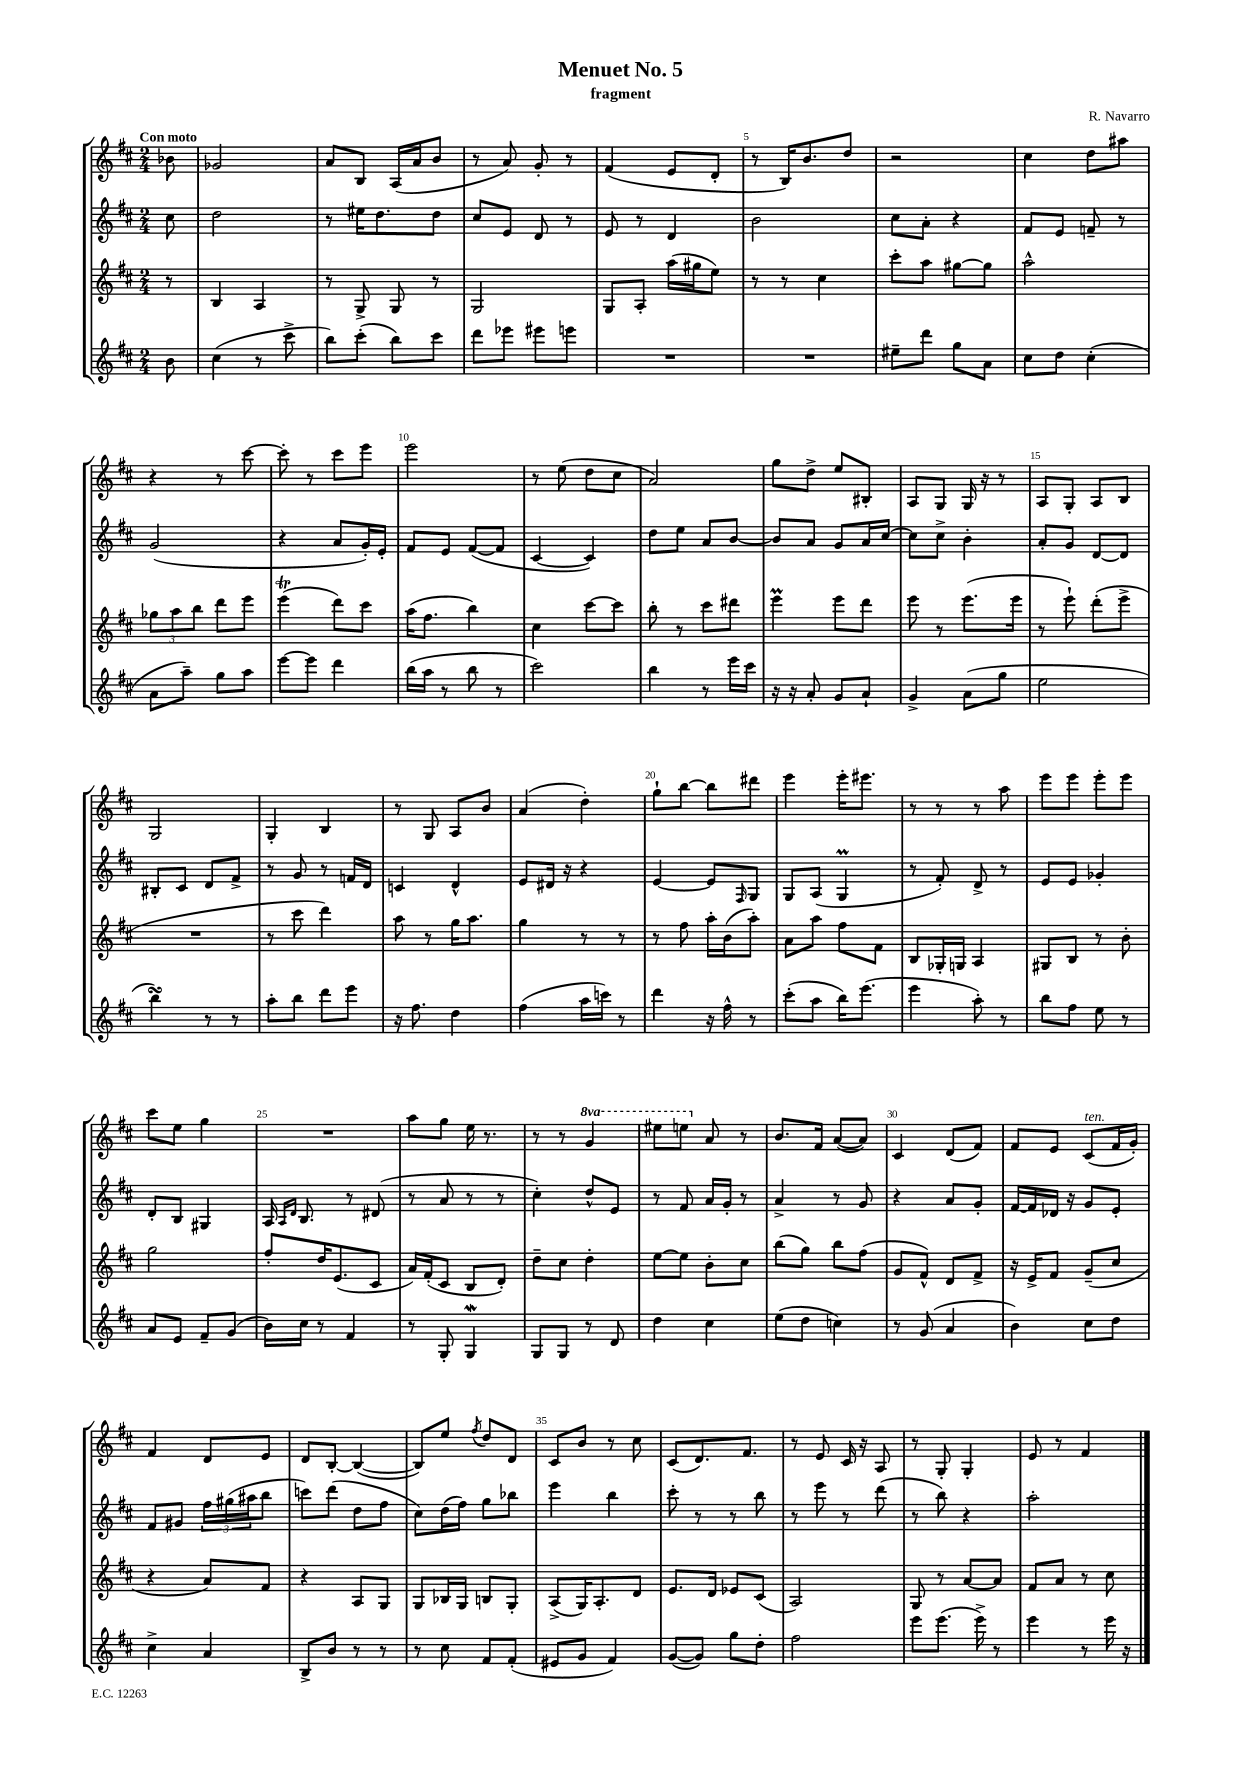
\header { title = "Menuet No. 5" composer = "R. Navarro" subtitle = "fragment" }
<<
\new StaffGroup <<
\new Staff = "s0" {
    \clef treble \key d \major \numericTimeSignature \time 2/4 \set Staff.ottavationMarkups = #ottavation-simple-ordinals \partial 8 \tempo "Con moto"
    bes'8 |
    ges'2 |
    a'8 b8 a16( a'16 b'8 |
    r8 a'8) g'8-. r8 |
    fis'4( e'8 d'8-. |
    r8 b16) b'8. d''8 |
    r2 |
    cis''4 d''8 ais''8 |
    r4 r8 cis'''8~ |
    cis'''8-. r8 cis'''8 e'''8 |
    e'''2 |
    r8 e''8( d''8 cis''8 |
    a'2) |
    g''8 d''8-> e''8 bis8-. |
    a8 g8 g16 r16 r8 |
    a8 g8-. a8 b8 |
    g2 |
    g4-. b4 |
    r8 g8 a8 b'8 |
    a'4( d''4-.) |
    g''8-! b''8~ b''8 dis'''8 |
    e'''4 e'''16-. eis'''8. |
    r8 r8 r8 a''8 |
    e'''8 e'''8 e'''8-. e'''8 |
    cis'''8 e''8 g''4 |
    R2 |
    a''8 g''8 e''16 r8. |
    r8 r8 \ottava #1 g''4 |
    eis'''8 e'''8 \ottava #0 a'8 r8 |
    b'8. fis'16 a'8~( a'8) |
    cis'4 d'8( fis'8) |
    fis'8 e'8 cis'8^\markup { \italic "ten." }( fis'16 g'16-.) |
    fis'4 d'8 e'8 |
    d'8 b8~-. b4~( |
    b8) e''8 \acciaccatura { fis''8 } d''8 d'8 |
    cis'8 b'8 r8 cis''8 |
    cis'8( d'8.) fis'8. |
    r8 e'8 cis'16 r16 a8 |
    r8 g8-. g4-. |
    e'8 r8 fis'4 \bar "|." |
}
\new Staff = "s1" {
    \clef treble \key d \major \numericTimeSignature \time 2/4 \partial 8
    cis''8 |
    d''2 |
    r8 eis''16 d''8. d''8 |
    cis''8 e'8 d'8 r8 |
    e'8 r8 d'4 |
    b'2 |
    cis''8 a'8-. r4 |
    fis'8 e'8 f'8-- r8 |
    g'2( |
    r4 a'8 g'16-.) e'16-. |
    fis'8 e'8 fis'8~( fis'8 |
    cis'4~ cis'4) |
    d''8 e''8 a'8 b'8~ |
    b'8 a'8 g'8 a'16 cis''16~ |
    cis''8 cis''8-> b'4-. |
    a'8-. g'8 d'8~ d'8 |
    bis8-. cis'8 d'8 fis'8-> |
    r8 g'8 r8 f'16 d'16 |
    c'4 d'4-^ |
    e'8 dis'16 r16 r4 |
    e'4~ e'8 \grace { fis16 } g8 |
    g8 a8( g4\prall |
    r8 fis'8-.) d'8-> r8 |
    e'8 e'8 ges'4-. |
    d'8-. b8 gis4 |
    a16 \grace { a16 d'16 } b8. r8 dis'8( |
    r8 a'8 r8 r8 |
    cis''4-.) d''8-^ e'8 |
    r8 fis'8 a'16 g'16-. r8 |
    a'4-> r8 g'8 |
    r4 a'8 g'8-. |
    fis'16~ fis'16 des'16 r16 g'8 e'8-. |
    fis'8 gis'8 \tuplet 3/2 { fis''16 gis''16( ais''16 } b''8 |
    c'''8) d'''8( d''8 fis''8 |
    cis''8) d''16( fis''16) g''8 bes''8 |
    e'''4 b''4 |
    cis'''8-. r8 r8 b''8 |
    r8 e'''8 r8 d'''8( |
    r8 b''8) r4 |
    a''2-. \bar "|." |
}
\new Staff = "s2" {
    \clef treble \key d \major \numericTimeSignature \time 2/4 \partial 8
    r8 |
    b4 a4 |
    r8 g8-> g8 r8 |
    g2 |
    g8 a8-. a''16( gis''16 e''8) |
    r8 r8 cis''4 |
    cis'''8-. a''8 gis''8~ gis''8 |
    a''2-^ |
    \tuplet 3/2 { ges''8 a''8 b''8 } d'''8 e'''8 |
    e'''4\trill( d'''8) cis'''8 |
    a''16( fis''8. b''4) |
    cis''4 cis'''8~ cis'''8 |
    b''8-. r8 cis'''8 dis'''8 |
    e'''4\prall e'''8 d'''8 |
    e'''8 r8 e'''8.( e'''16 |
    r8 e'''8-!) d'''8-.( e'''8-> |
    R2 |
    r8 cis'''8 d'''4) |
    a''8 r8 g''16 a''8. |
    g''4 r8 r8 |
    r8 fis''8 a''16-. b'16( a''8-.) |
    a'8 a''8 fis''8 fis'8 |
    b8 ges16-. g16 a4 |
    gis8 b8 r8 b'8-. |
    g''2 |
    fis''8-. d''16 e'8.( cis'8 |
    a'16) fis'16-.( cis'8 b8 d'8-.) |
    d''8-- cis''8 d''4-. |
    e''8~ e''8 b'8-. cis''8 |
    b''8( g''8) b''8 fis''8( |
    g'8 fis'8-^) d'8 fis'8-> |
    r16 e'16-> fis'8 g'8--( cis''8 |
    r4 a'8) fis'8 |
    r4 a8 g8 |
    g8 bes16 g16 b8 g8-. |
    a8->( g16) a8.-. d'8 |
    e'8. d'16 ees'8 cis'8( |
    a2) |
    g8 r8 a'8~ a'8 |
    fis'8 a'8 r8 cis''8 \bar "|." |
}
\new Staff = "s3" {
    \clef treble \key d \major \numericTimeSignature \time 2/4 \partial 8
    b'8 |
    cis''4( r8 cis'''8-> |
    b''8) cis'''8-.( b''8) cis'''8 |
    d'''8 ees'''8 eis'''8 e'''8 |
    R2 |
    R2 |
    eis''8-- d'''8 g''8 a'8 |
    cis''8 d''8 cis''4-.( |
    a'8 a''8--) g''8 a''8 |
    e'''8~ e'''8 d'''4 |
    b''16( a''16 r8 b''8 r8 |
    cis'''2) |
    b''4 r8 e'''16 cis'''16 |
    r16 r16 a'8-. g'8 a'8-! |
    g'4-> a'8( g''8 |
    e''2 |
    b''4\turn) r8 r8 |
    a''8-. b''8 d'''8 e'''8 |
    r16 fis''8. d''4 |
    fis''4( a''16 c'''16) r8 |
    d'''4 r16 fis''16-^ r8 |
    cis'''8-.( a''8 b''16) e'''8.( |
    e'''4 a''8-.) r8 |
    b''8 fis''8 e''8 r8 |
    a'8 e'8 fis'8-- g'8( |
    b'16) cis''16 r8 fis'4 |
    r8 g8-. g4\mordent |
    g8 g8 r8 d'8 |
    d''4 cis''4 |
    e''8( d''8 c''4) |
    r8 g'8( a'4 |
    b'4) cis''8 d''8 |
    cis''4-> a'4 |
    b8-> b'8 r8 r8 |
    r8 cis''8 fis'8 fis'8-.( |
    eis'8 g'8 fis'4) |
    g'8~( g'8) g''8 d''8-. |
    fis''2 |
    e'''8 e'''8.( e'''16->) r8 |
    e'''4 r8 e'''16 r16 \bar "|." |
}
>>
>>
\layout { \context { \Score \override BarNumber.break-visibility = ##(#f #t #t) barNumberVisibility = #(every-nth-bar-number-visible 5) } }
